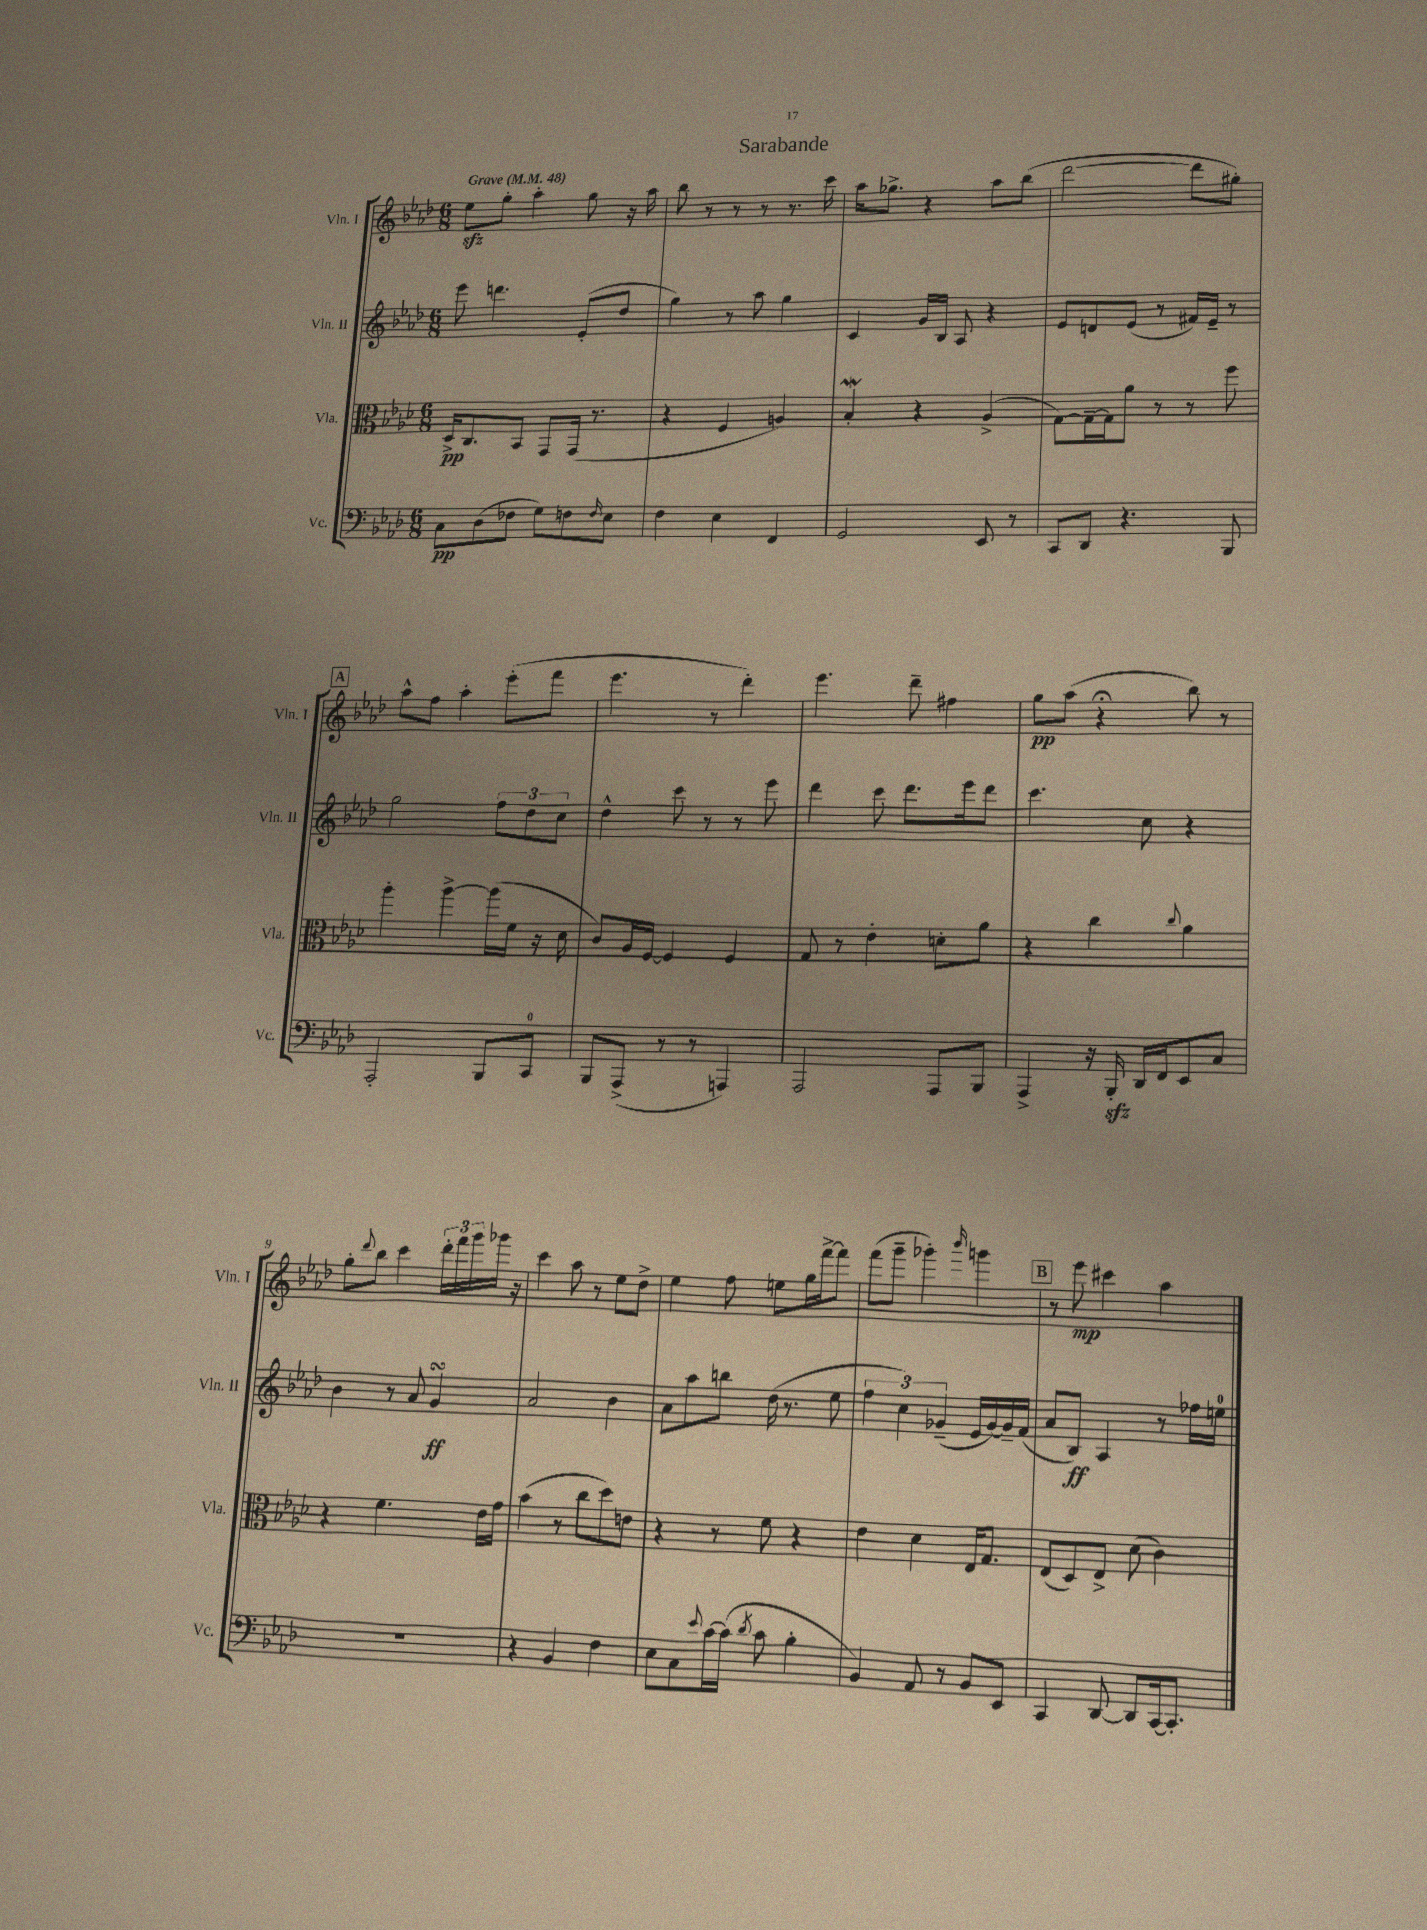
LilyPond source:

\header { title = "Sarabande" }
<<
\new StaffGroup <<
\new Staff = "s0" \with { instrumentName = "Vln. I" shortInstrumentName = "Vln. I" } {
    \clef treble \key aes \major \numericTimeSignature \time 6/8 \tempo "Grave" 4 = 48
    ees''8\sfz g''8-. aes''4-. g''8 r16 aes''16 |
    bes''8 r8 r8 r8 r8. c'''16 |
    aes''16 ges''8.-> r4 aes''8 bes''8( |
    des'''2~ des'''8 gis''8-.) |
    \mark \markup { \box "A" } aes''8-^ f''8 aes''4-. ees'''8-.( f'''8 |
    ees'''4. r8 des'''4-.) |
    ees'''4. des'''8-- fis''4 |
    g''8\pp aes''8( r4\fermata bes''8) r8 |
    g''8-. \appoggiatura { des'''8 } bes''8 c'''4 \tuplet 3/2 { des'''16-. f'''16 g'''16 } ges'''16 r16 |
    c'''4 aes''8 r8 ees''8 des''8-> |
    ees''4 f''8 e''8 g''16 f'''16~-> f'''8 |
    f'''8( g'''8-- ges'''4-.) \grace { bes'''16 } g'''4 |
    \mark \markup { \box "B" } r8 ees'''8\mp cis'''4 aes''4 \bar "|." |
}
\new Staff = "s1" \with { instrumentName = "Vln. II" shortInstrumentName = "Vln. II" } {
    \clef treble \key aes \major \numericTimeSignature \time 6/8
    ees'''8 d'''4. ees'8-.( des''8 |
    g''4) r8 aes''8 g''4 |
    c'4 g'16 bes16 aes8 r4 |
    ees'8 d'8 ees'8( r8 fis'16) ees'16-- r8 |
    \mark \markup { \box "A" } g''2 \tuplet 3/2 { f''8 des''8 c''8 } |
    des''4-^ c'''8 r8 r8 ees'''8 |
    des'''4 c'''8 des'''8. ees'''16 des'''8 |
    c'''4. c''8 r4 |
    bes'4 r8 aes'8 g'4\turn\ff |
    aes'2 bes'4 |
    aes'8 aes''8 b''8 des''16( r8. ees''8 |
    \tuplet 3/2 { f''4 c''4) ges'4--( } ees'16 ges'16~) ges'16-- f'16( |
    \mark \markup { \box "B" } aes'8 bes8\ff) aes4 r8 fes''16 e''16-0 \bar "|." |
}
\new Staff = "s2" \with { instrumentName = "Vla." shortInstrumentName = "Vla." } {
    \clef alto \key aes \major \numericTimeSignature \time 6/8
    des16->\pp c8. bes,8 g,8 g,16( r8. |
    r4 f4 a4) |
    bes4-.\mordent r4 aes4->( |
    g8~) g16~-- g16 aes'8 r8 r8 f''8 |
    \mark \markup { \box "A" } aes''4-. aes''4~-> aes''16( f'16 r16 des'16 |
    c'8) aes16 f16~ f4 f4 |
    g8 r8 ees'4-. d'8-. aes'8 |
    r4 c''4 \appoggiatura { c''8 } aes'4 |
    r4 f'4. ees'16 g'16 |
    bes'4( r8 c''8 des''8) e'8 |
    r4 r8 f'8 r4 |
    ees'4 des'4 ees16 g8. |
    \mark \markup { \box "B" } ees8( des8) ees8-> des'8( c'4) \bar "|." |
}
\new Staff = "s3" \with { instrumentName = "Vc." shortInstrumentName = "Vc." } {
    \clef bass \key aes \major \numericTimeSignature \time 6/8
    c8\pp des8( fes8 g8) f8 \grace { f16 } ees8 |
    f4 ees4 f,4 |
    g,2 ees,8 r8 |
    c,8 des,8 r4. bes,,8 |
    \mark \markup { \box "A" } aes,,2-. bes,,8 c,8-0 |
    bes,,8 aes,,8->( r8 r8 a,,4) |
    aes,,2 aes,,8 bes,,8 |
    aes,,4-> r16 bes,,16-.\sfz des,16 f,16 ees,8 c8 |
    R2. |
    r4 bes,4 f4 |
    ees8 c8 \appoggiatura { ees'8 } c'16~ c'16( \acciaccatura { des'8 } c'8 bes4-. |
    bes,4) aes,8 r8 bes,8 ees,8 |
    \mark \markup { \box "B" } c,4 des,8~ des,8 c,16~ c,8.-. \bar "|." |
}
>>
>>
